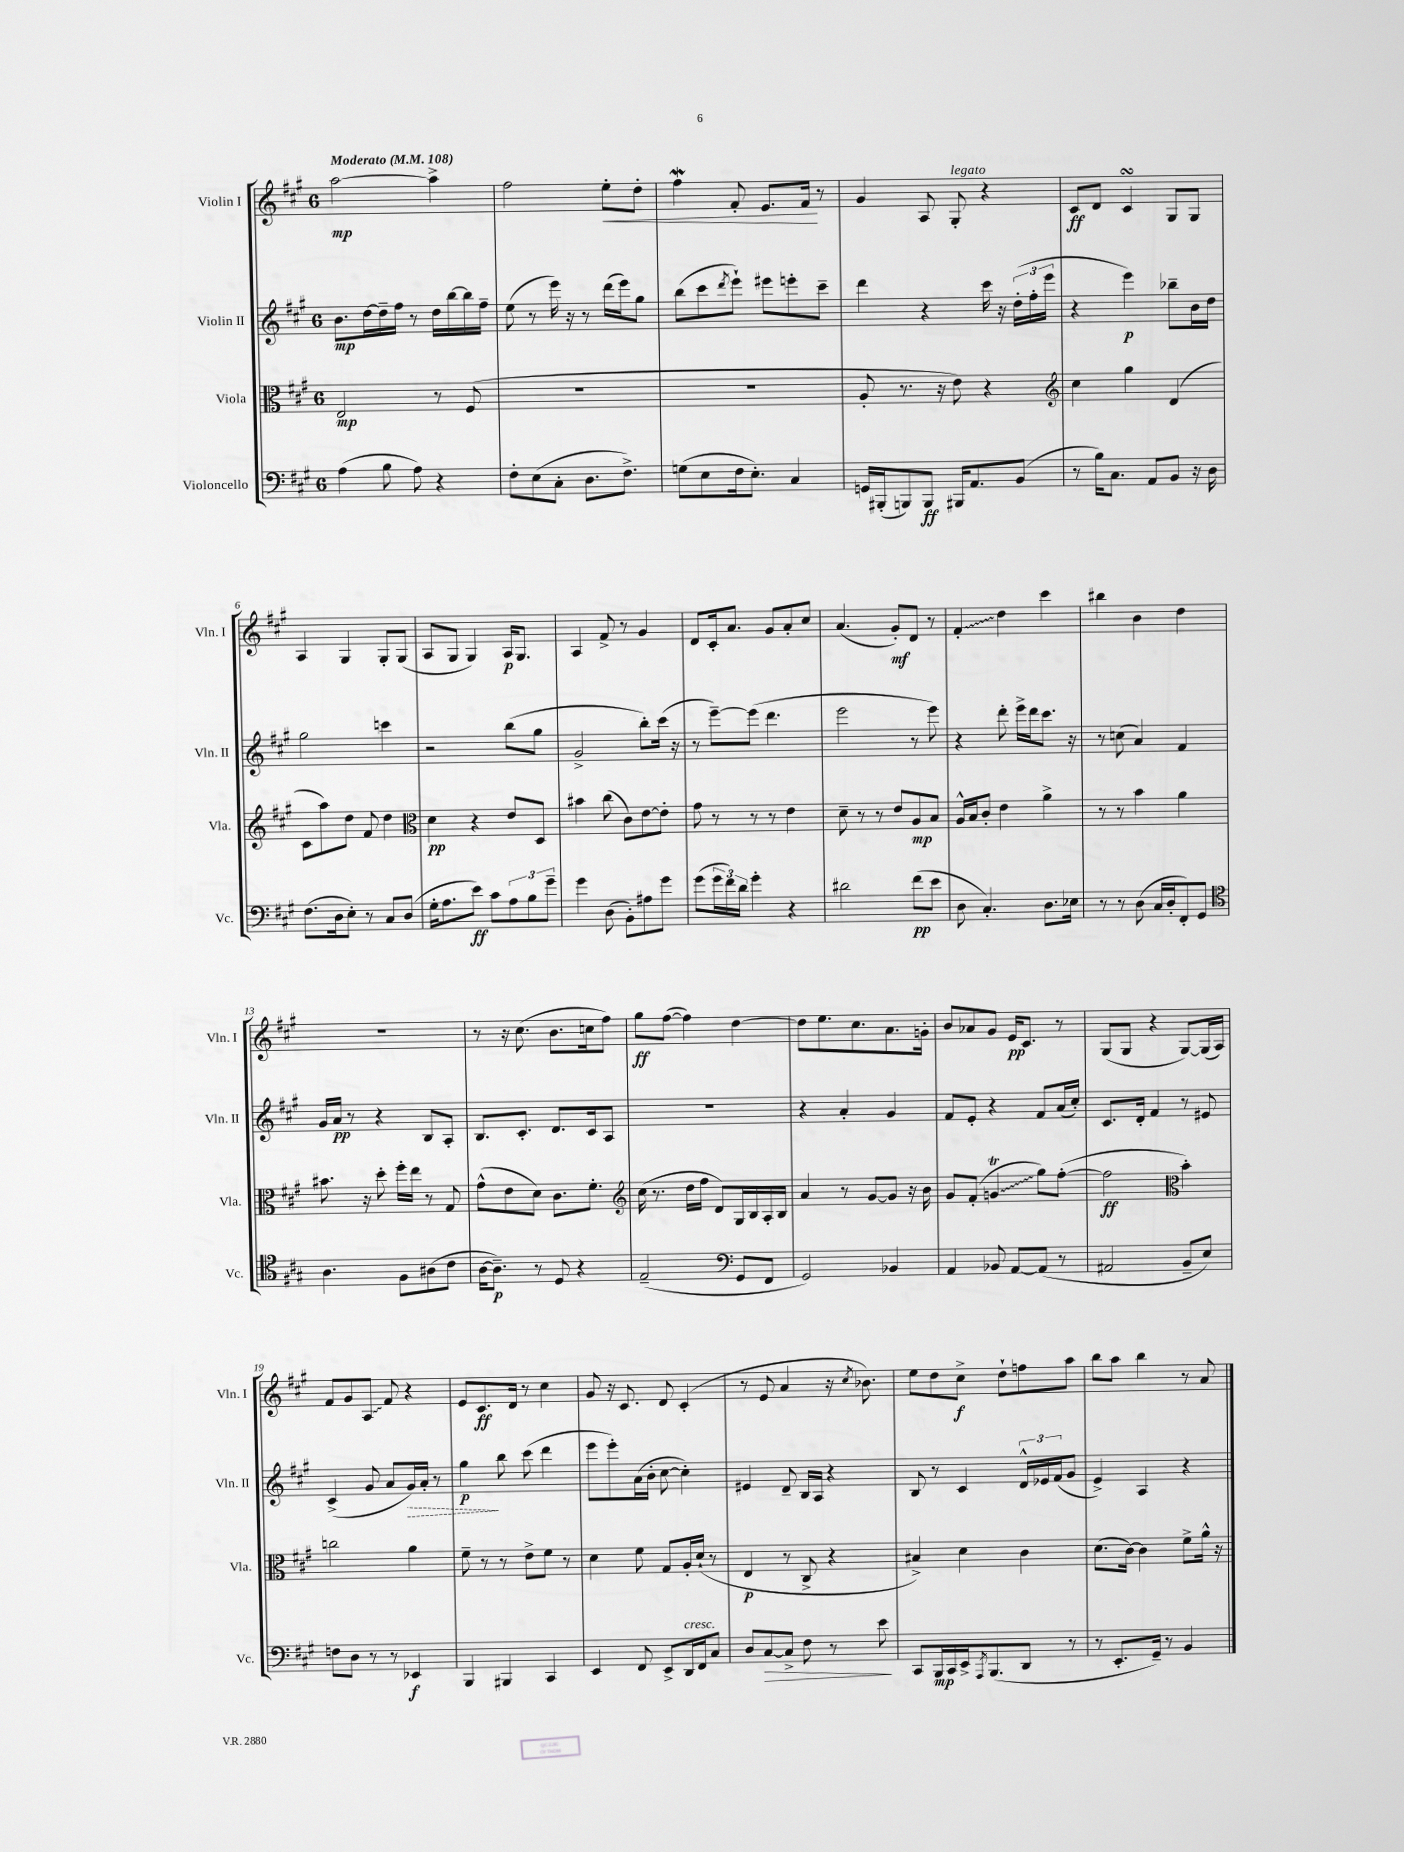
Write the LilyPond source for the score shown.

<<
\new StaffGroup <<
\new Staff = "s0" \with { instrumentName = "Violin I" shortInstrumentName = "Vln. I" } {
    \clef treble \key a \major \once \override Staff.TimeSignature.style = #'single-digit \time 6/8 \tempo "Moderato" 4 = 108
    a''2~\mp a''4-> |
    fis''2 e''8-.\< d''8-. |
    fis''4\mordent fis'8-. e'8. fis'16\! r8 |
    gis'4 a8 gis8-.^\markup { \italic "legato" } r4 |
    cis'8\ff d'8 cis'4\turn gis8 gis8 |
    a4 gis4 gis8-. gis8( |
    a8 gis8 gis4) a16\p gis8. |
    a4 fis'8-> r8 gis'4 |
    d'8 cis'16-. a'8. gis'8 a'8-. cis''8 |
    a'4.( gis'8-.\mf) d'8 r8 |
    \once \override Glissando.style = #'zigzag fis'4-.\glissando d''4 cis'''4 |
    bis''4 b'4 d''4 |
    R2. |
    r8 r16 cis''8.( b'8. c''16 fis''8) |
    gis''8\ff fis''8~( fis''4) d''4~ |
    d''8 e''8. cis''8. a'8. g'16-. |
    b'8 aes'8 gis'8 e'16\pp cis'8. r8 |
    gis8( gis8 r4 gis8~) gis16( a16) |
    fis'8 gis'8 \once \override Glissando.style = #'zigzag a8\glissando fis'8 r4 |
    e'8 cis'8.\ff d'16 r8 cis''4 |
    gis'8 r16 cis'8. d'8 cis'4-.( |
    r8 e'8 a'4 r16 \acciaccatura { cis''8 } bes'8.) |
    e''8 d''8 cis''8->\f d''8-! f''8 a''8 |
    b''8 a''8 b''4 r8 a'8 \bar "|." |
}
\new Staff = "s1" \with { instrumentName = "Violin II" shortInstrumentName = "Vln. II" } {
    \clef treble \key a \major \once \override Staff.TimeSignature.style = #'single-digit \time 6/8
    b'8.\mp d''16~ d''16-- fis''16 r8 d''16 b''16~ b''16 fis''16-- |
    e''8( r8 e'''16) r16 r8 d'''16( e'''16) gis''8 |
    b''8( cis'''8 \acciaccatura { d'''8 } e'''8-!) eis'''8 e'''8-. cis'''8-- |
    d'''4 r4 cis'''16 r16 \tuplet 3/2 { d''16-.( fis''16-. e'''16 } |
    r4 e'''4\p) bes''8-- b'16 d''16 |
    gis''2 c'''4 |
    r2 b''8( gis''8 |
    gis'2-> b''8-.) cis'''16( r16 |
    r8 e'''8~--) e'''8( d'''4. |
    e'''2 r8 e'''8) |
    r4 d'''8-. e'''16-> d'''16 cis'''8. r16 |
    r8 c''8( a'4) fis'4 |
    gis'16 a'16\pp r8 r4 b8 a8-. |
    b8. cis'8.-. d'8. cis'16 a8 |
    R2. |
    r4 a'4-. gis'4 |
    fis'8 e'8-. r4 fis'8 a'16( cis''16-.) |
    cis'8. d'16-. fis'4 r8 eis'8 |
    cis'4->( gis'8 a'8 \once \override Hairpin.style = #'dashed-line gis'16\>) a'16-. r8 |
    gis''4\p\! b''8 cis'''8( d'''4 |
    e'''8 e'''8-.) a'16( b'16-. cis''8~ cis''4-.) |
    eis'4 d'8-- b16 a16 r4 |
    b8 r8 cis'4 \tuplet 3/2 { d'16-^ ees'16 fis'16( } gis'8 |
    e'4->) a4 r4 \bar "|." |
}
\new Staff = "s2" \with { instrumentName = "Viola" shortInstrumentName = "Vla." } {
    \clef alto \key a \major \once \override Staff.TimeSignature.style = #'single-digit \time 6/8
    e2\mp r8 fis8( |
    R2. |
    R2. |
    a8-. r8. r16 e'8) r4 |
    \clef treble cis''4 gis''4 d'4( |
    cis'8 a''8) d''8 fis'8 d''4 |
    \clef alto d'4\pp r4 e'8 d8 |
    bis'4 cis''8( cis'8) e'8~ e'8-. |
    gis'8 r8 r8 r8 e'4 |
    d'8-- r8 r8 e'8 a8\mp b8 |
    a16-^ b16 cis'8-. e'4 a'4-> |
    r8 r8 b'4 a'4 |
    bis'8. r16 d''8-. fis''16-. e''16 r8 gis8 |
    gis'8-^( e'8 d'8) cis'8. fis'8.-. |
    \clef treble cis''16( r8. d''16 fis''16 d'8) gis16 b16 a16-. b16 |
    a'4 r8 gis'8~ gis'8 r16 b'16 |
    gis'8 fis'8-.( \once \override Glissando.style = #'zigzag g'4\trill\glissando gis''8) fis''8~-.( |
    fis''2\ff \clef alto b'4-.) |
    c''2 a'4 |
    fis'8-- r8 r8 e'8-> fis'8 r8 |
    d'4 fis'8 gis8 a16-. d'16-!( r8 |
    e4\p r8 cis8-> r4 |
    bis4->) d'4 cis'4 |
    d'8.( cis'16~) cis'4 fis'8-> a'16-^ r16 \bar "|." |
}
\new Staff = "s3" \with { instrumentName = "Violoncello" shortInstrumentName = "Vc." } {
    \clef bass \key a \major \once \override Staff.TimeSignature.style = #'single-digit \time 6/8
    a4( b8 a8) r4 |
    fis8-. e8( cis8-. d8. fis8.->) |
    g8( e8 fis16 e8.-.) cis4 |
    g,16 bis,,16-.( b,,8) b,,8\ff bis,,16 a,8. b,8( |
    r8 b16) cis8. a,8 b,8 r16 d16 |
    fis8.( d16 e8-.) r8 cis8 d8( |
    gis16-. a8. e'8\ff) cis'8 \tuplet 3/2 { a8 b8 gis'8-- } |
    gis'4 d8( b,8-.) ais8 gis'8 |
    gis'8( \tuplet 3/2 { gis'16 fis'16) d'16 } gis'4-. r4 |
    dis'2 fis'8\pp( e'8 |
    d8 cis4.-.) d8. ees16 |
    r8 r8 d8( cis16 d16-. fis,8-.) gis,8 |
    \clef tenor a4. fis8 ais8( cis'8 |
    a16~ a8.--\p) r8 d8 r4 |
    e2--( \clef bass gis,8 fis,8 |
    gis,2) bes,4 |
    a,4 bes,8 a,8~ a,8( r8 |
    ais,2 b,8-- e8) |
    f8 d8 r8 r8 ees,4\f |
    b,,4 bis,,4 cis,4 |
    e,4 fis,8 e,8-> d,16^\markup { \italic "cresc." } fis,16 cis8 |
    d8 cis8~\> cis8-> fis8 r8 e'8\! |
    cis,8 b,,16\mp cis,16 e,16-> \acciaccatura { a,,8 } b,,8.( d,8 r8 |
    r8 e,8.-. gis,16--) r8 b,4 \bar "|." |
}
>>
>>
